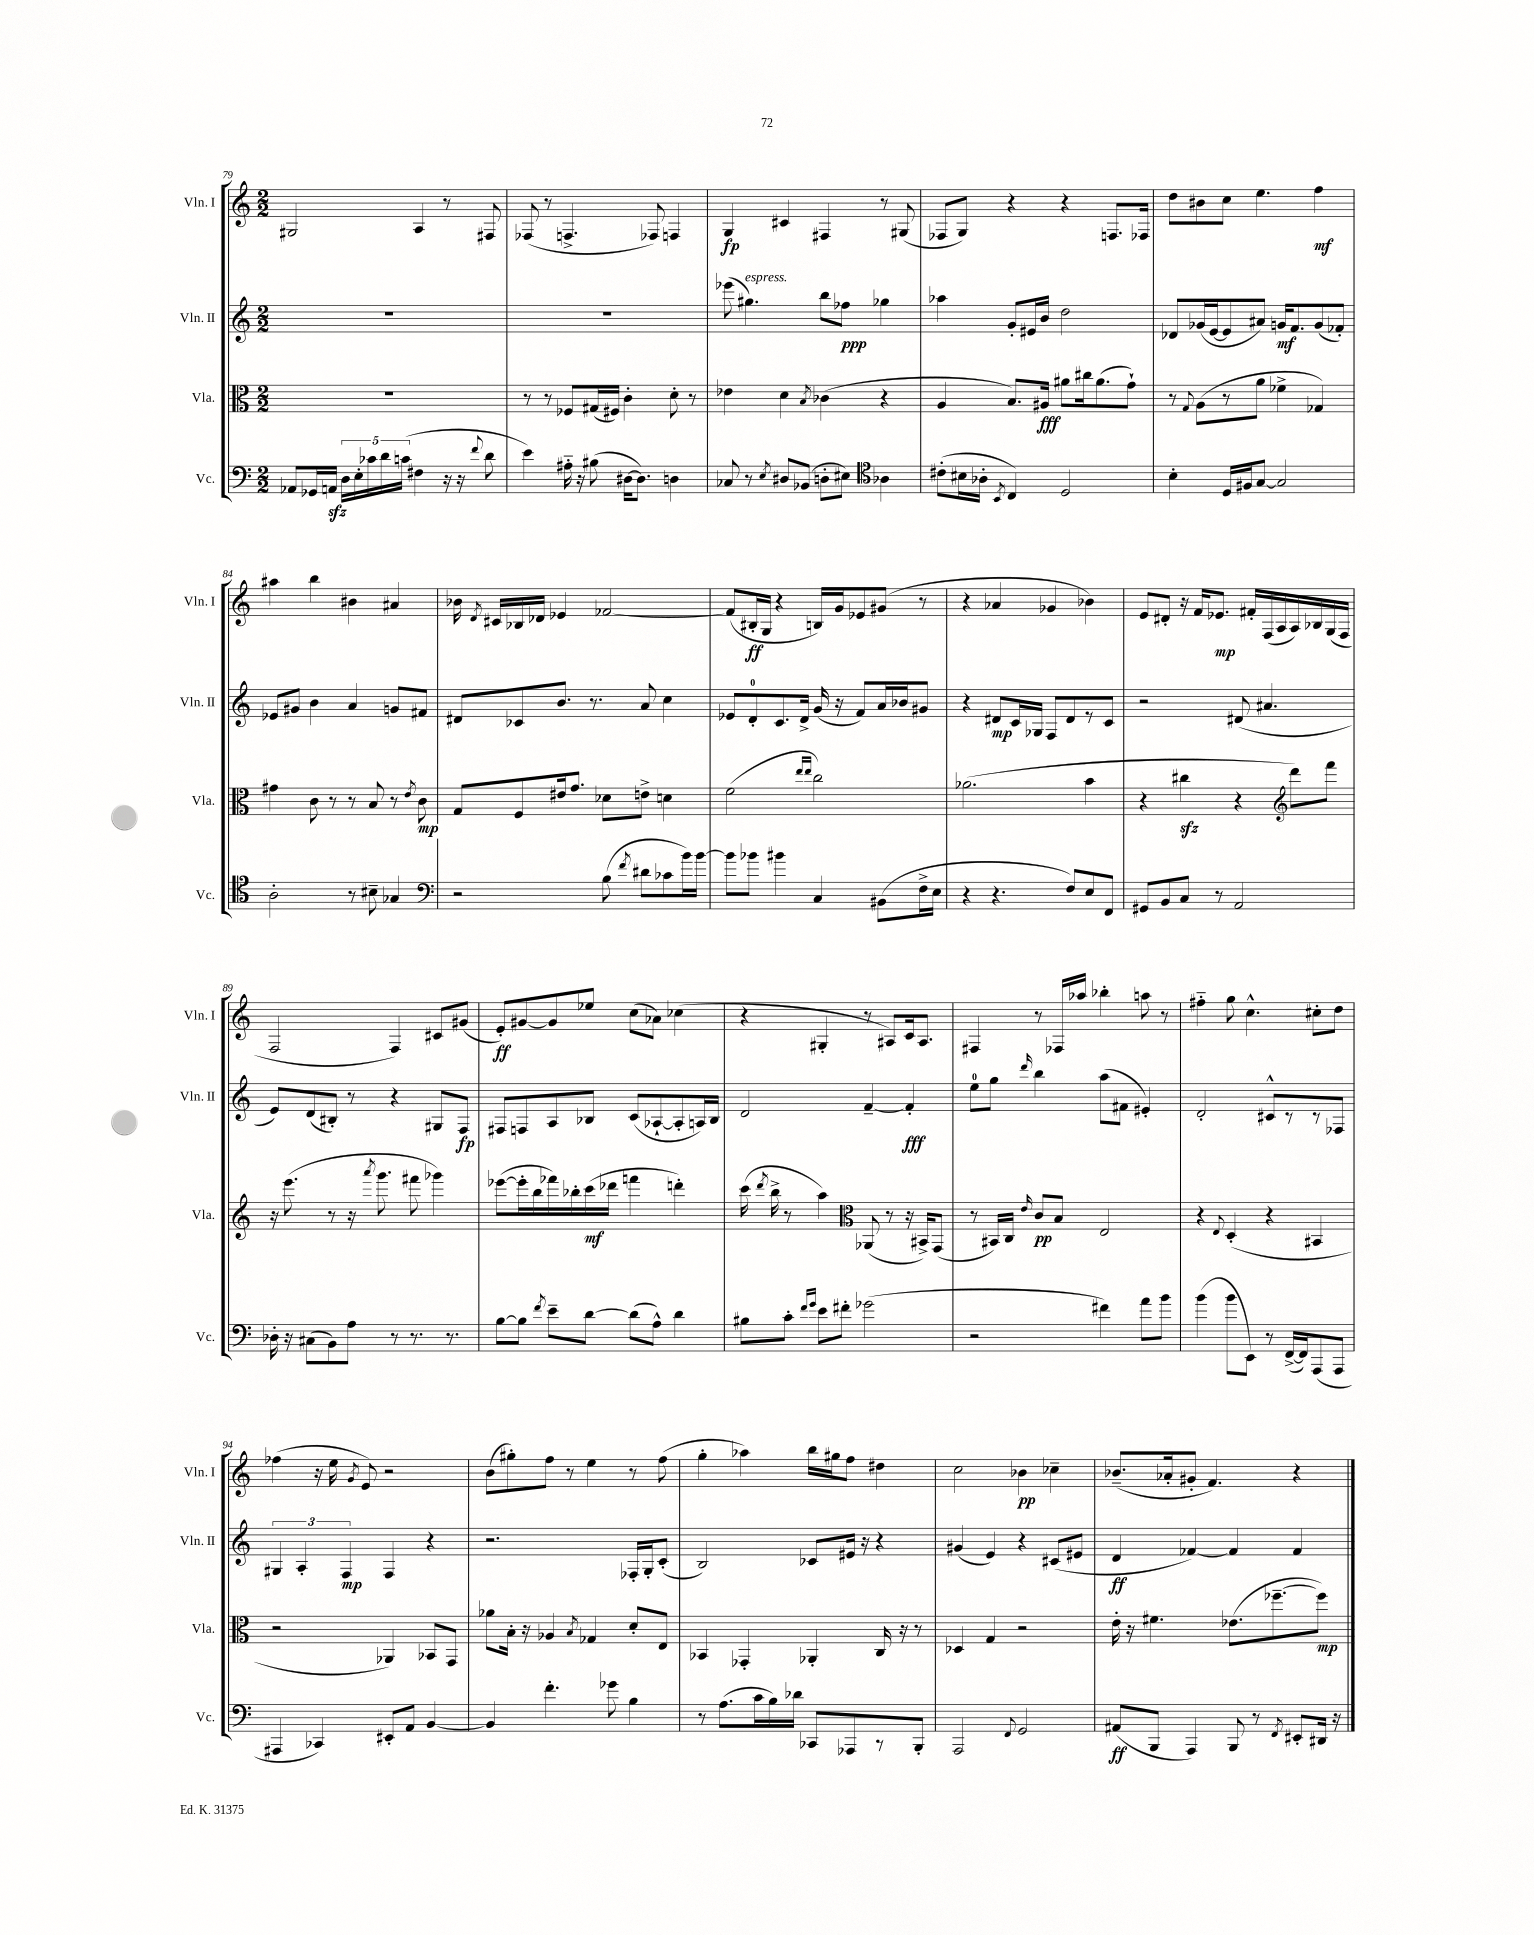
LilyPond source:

<<
\new StaffGroup <<
\new Staff = "s0" \with { instrumentName = "Vln. I" shortInstrumentName = "Vln. I" } {
    \clef treble \key c \major \numericTimeSignature \time 2/2
    \autoBeamOff gis2 a4 r8 fis8 |
    fes8( r8 f4.-> fes8) f4 |
    g4\fp cis'4 fis4 r8 gis8( |
    fes8[ g8]) r4 r4 f8.[ fes16] |
    d''8[ bis'8 c''8] e''4. f''4\mf |
    ais''4 b''4 bis'4 ais'4 |
    bes'16 \acciaccatura { d'8 } cis'16[ bes16 des'16] ees'4 fes'2~ |
    fes'8[( bis16-.\ff g16] r4 b16[) g'16 ees'8 gis'8]( r8 |
    r4 aes'4 ges'4 bes'4) |
    e'8[ dis'8]-. r16 f'16[ ees'8.]\mp fis'16[-. f16( a16 a16) bes16 g16( f16] |
    f2 f4) cis'8[ gis'8]( |
    e'8[-.\ff) gis'8~ gis'8 ees''8] c''8[( aes'8]) ces''4( |
    r4 gis4-. r8 ais8[) c'16 ais8.] |
    fis4 r8 fes16[ aes''16] bes''4-. a''8 r8 |
    fis''4-_ g''8 c''4.-^ cis''8[-. d''8] |
    fes''4( r16 e''16 \acciaccatura { g'8 } e'8) r2 |
    b'8[( gis''8-.) f''8] r8 e''4 r8 f''8( |
    g''4-. aes''4) b''16[ gis''16 f''8] dis''4 |
    c''2 bes'4\pp ces''4-- |
    bes'8.[--( aes'16-. gis'8]-. f'4.) r4 \bar "|." |
}
\new Staff = "s1" \with { instrumentName = "Vln. II" shortInstrumentName = "Vln. II" } {
    \clef treble \key c \major \numericTimeSignature \time 2/2
    \autoBeamOff R1 |
    R1 |
    ees'''8( gis''4.^\markup { \italic "espress." }) b''8[ fes''8]\ppp ges''4 |
    aes''4 g'8[-. eis'16 b'16] d''2 |
    des'8[ ges'16( e'16~ e'8 ais'8]) g'16[\mf f'8. g'8( fes'8]-.) |
    ees'8[ gis'8] b'4 a'4 g'8[ fis'8] |
    dis'8[ ces'8 b'8.] r8. a'8 c''4 |
    ees'8[ d'8-0-. c'8. d'16]-> g'16( r16 f'8[) a'16 bes'16 gis'8] |
    r4 dis'8[\mp c'16 ges16] f8[ dis'8 r8 c'8] |
    r2 dis'8( ais'4. |
    e'8[) d'8( bis8]-.) r8 r4 gis8[ f8]\fp |
    fis8[ f8 a8 bes8] c'8[( aes8~-! aes8-. a16) bes16] |
    d'2 f'4~-- f'4-.\fff |
    e''8[-0 g''8] \grace { d'''16 } b''4 a''8[( fis'8] eis'4-.) |
    d'2-. cis'8[-^ r8 r8 fes8] |
    \tuplet 3/2 { gis4 a4-. f4\mp } f4 r4 |
    r2. fes16[-. g16-. c'8]-.( |
    b2) ces'8[ eis'16] r16 r4 |
    gis'4( e'4) r4 cis'8[( eis'8] |
    d'4\ff fes'4~) fes'4 fes'4 \bar "|." |
}
\new Staff = "s2" \with { instrumentName = "Vla." shortInstrumentName = "Vla." } {
    \clef alto \key c \major \numericTimeSignature \time 2/2
    \autoBeamOff R1 |
    r8 r8 fes8[ gis16( fis16]) c'4-. d'8-. r8 |
    ees'4 d'4 \acciaccatura { b8 } ces'4( r4 |
    a4 b8.[) ais16]\fff ais'8[ cis''16 ais'8.( g'8]-!) |
    r8 \appoggiatura { g8 } a8[( r8 a'8] fes'4-> ges4) |
    gis'4 c'8 r8 r8 b8 r8 \acciaccatura { e'8 } c'8\mp |
    g8[ f8 eis'16 g'8.] des'8[ e'8]-> d'4 |
    f'2( \grace { e''16[ e''16] } c''2) |
    aes'2.( b'4 |
    r4 cis''4\sfz r4 \clef treble d'''8[) f'''8] |
    r16 e'''8.( r8 r16 \acciaccatura { a'''8 } g'''8. fis'''8 ges'''4) |
    ees'''8[~( ees'''16-. b''16 fes'''16) bes''16-. c'''16\mf( des'''16] f'''4 d'''4-.) |
    c'''16( \acciaccatura { d'''8 } b''16-> r8 a''4) \clef alto aes,8( r8 r16 bis,16[->) g,8]( |
    r8 bis,16[) c16] \grace { e'16 } c'8[\pp b8] e2 |
    r4 \appoggiatura { e8 } d4-.( r4 bis,4 |
    r2 aes,4) bes,8[ g,8] |
    aes'8[ b16]-. r16 aes4 \acciaccatura { b8 } ges4 d'8[-. e8] |
    bes,4 ges,4-. aes,4-. c16 r16 r8 |
    des4 g4 r2 |
    e'16-. r16 fis'4. ees'8.[( fes''8.~-- fes''8]\mp) \bar "|." |
}
\new Staff = "s3" \with { instrumentName = "Vc." shortInstrumentName = "Vc." } {
    \clef bass \key c \major \numericTimeSignature \time 2/2
    \autoBeamOff aes,8[ ges,16 a,16]\sfz \tuplet 5/4 { d16[ e16-. ces'16 d'16 c'16]( } fis4 r16 r16 \appoggiatura { f'8 } d'8 |
    e'4) ais16-_ r16 bis8( dis16[~ dis8.]) d4 |
    ces8 r8 \acciaccatura { e8 } dis8[ bes,8]( d8[-. eis8]) \clef tenor aes4 |
    cis'8[-.( bis16 aes16]-. \acciaccatura { b,8 } c4) d2 |
    b4-. d16[ fis16 g8]~ g2 |
    a2-. r8 bis8-- ges4 |
    \clef bass r2 b8( \acciaccatura { f'8 } dis'8[ ces'8 b'16) b'16]~ |
    b'8[ bes'8] bis'4 c4 bis,8[( f16-> e16] |
    r4 r4. f8[) e8 f,8] |
    gis,8[ b,8 c8] r8 a,2 |
    des16-. r16 cis8[( b,8) a8] r8 r8. r8. |
    b8[~ b8] \acciaccatura { f'8 } e'8[-- d'8]~ d'8[( a8]-^) d'4 |
    bis8[ c'8]-. \grace { f'16[ g'16] } e'8[ fis'8]-. ges'2( |
    r2 fis'4) a'8[ b'8] |
    b'4( b'8[ e,8]) r8 f,16[~->( f,16) a,,8( a,,8] |
    ais,,4 ces,4) eis,8[-. a,8] b,4~ |
    b,4 f'4.-. ges'8 b4 |
    r8 a8.[( c'16 b16) des'16] ces,8[ aes,,8 r8 b,,8]-. |
    a,,2 \appoggiatura { f,8 } g,2 |
    ais,8[\ff( b,,8] a,,4) b,,8 r8 \acciaccatura { f,8 } eis,8[-. dis,16] r16 \bar "|." |
}
>>
>>
\layout { \context { \Score currentBarNumber = #79 } }
